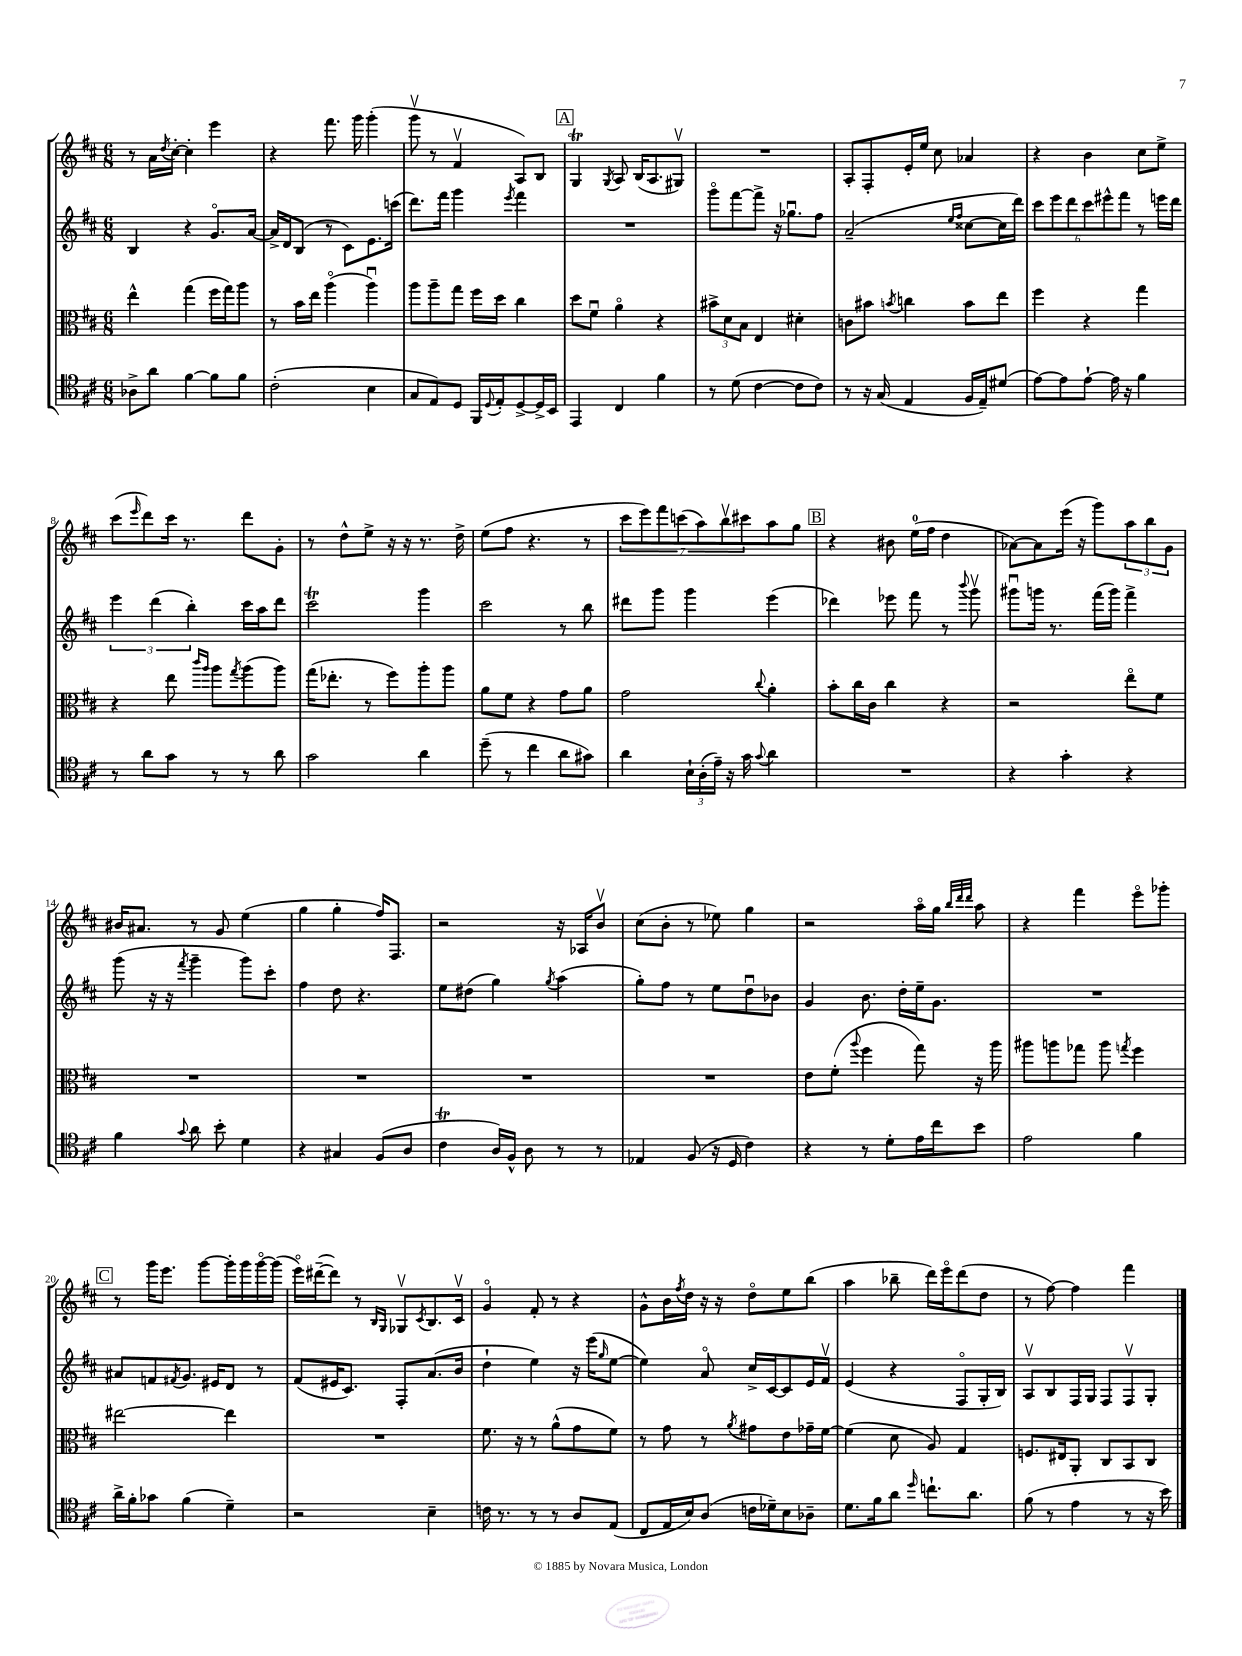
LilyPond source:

<<
\new StaffGroup <<
\new Staff = "s0" {
    \clef treble \key d \major \numericTimeSignature \time 6/8
    r8 a'16 \acciaccatura { d''8 } cis''16~-. cis''4-. e'''4 |
    r4 fis'''8. g'''16 g'''4-.( |
    g'''8\upbow r8 fis'4\upbow a8) b8 |
    \mark \markup { \box "A" } g4\trill \acciaccatura { g8 } a8 b16( a8. gis8\upbow) |
    R2. |
    a8-. fis8-. e'16-. e''16 cis''8 aes'4 |
    r4 b'4 cis''8 e''8-> |
    cis'''8( \grace { e'''16 } d'''8) cis'''16 r8. d'''8 g'8-. |
    r8 d''8-^ e''8-> r16 r16 r8. d''16-> |
    e''8( fis''8 r4. r8 |
    \tuplet 7/4 { cis'''8 e'''8) fis'''8 c'''8( a''8) b''8\upbow cis'''8 } a''8 g''8 |
    \mark \markup { \box "B" } r4 bis'8 e''16-0( fis''16 d''4 |
    aes'8~) aes'8 e'''16( r16 g'''8) \tuplet 3/2 { a''8 b''8 g'8 } |
    bis'16 ais'8. r8 g'8 e''4( |
    g''4 g''4-. fis''16) fis8. |
    r2 r16 aes16 b'8\upbow |
    cis''8( b'8-. r8 ees''8) g''4 |
    r2 a''16\flageolet g''16 \grace { b''32 d'''32 d'''32 } a''8 |
    r4 fis'''4 e'''8\flageolet ges'''8-. |
    \mark \markup { \box "C" } r8 g'''16 e'''8. g'''8~ g'''16-. g'''16 g'''16~\flageolet g'''16( |
    e'''16\flageolet) dis'''16~--( dis'''8) r8 \grace { b16 g16 } ges8\upbow \acciaccatura { cis'8 } b8. cis'16\upbow |
    g'4\flageolet fis'8-. r8 r4 |
    g'8-^ b'16 \acciaccatura { fis''8 } d''16 r16 r16 d''8\flageolet e''8 b''8( |
    a''4 bes''8-- d'''16) e'''16\flageolet d'''8( d''8 |
    r8 fis''8~) fis''4 fis'''4 \bar "|." |
}
\new Staff = "s1" {
    \clef treble \key d \major \numericTimeSignature \time 6/8
    b4 r4 g'8.\flageolet a'16~ |
    a'16-> d'16 b8( r8 cis'8) e'8. c'''16( |
    d'''8.) fis'''16 g'''4 \acciaccatura { e'''8 } fis'''4 |
    \mark \markup { \box "A" } R2. |
    g'''8\flageolet fis'''8~ fis'''8-> r16 ges''8.\downbow fis''8 |
    a'2--( \grace { e''16 fis''16 } cisis''8~ cisis''16 d'''16) |
    \tuplet 6/4 { cis'''8 e'''8 d'''8 cis'''8 eis'''8-^ fis'''8 } r8 e'''16 d'''16 |
    \tuplet 3/2 { e'''4 d'''4( b''4-.) } cis'''16 a''16 d'''8 |
    cis'''2\trill g'''4 |
    cis'''2 r8 b''8 |
    dis'''8 g'''8 g'''4 e'''4( |
    \mark \markup { \box "B" } des'''4) ees'''8 fis'''8 r8 \appoggiatura { b'''8 } g'''8\upbow |
    gis'''8\downbow g'''16 r8. fis'''16( g'''16) fis'''4-> |
    g'''8( r16 r16 \acciaccatura { fis'''8 } g'''4-- g'''8) cis'''8-. |
    fis''4 d''8 r4. |
    e''8 dis''8( g''4) \acciaccatura { g''8 } a''4( |
    g''8-.) fis''8 r8 e''8 d''8\downbow bes'8 |
    g'4 b'8. d''16-. e''16-- g'8. |
    R2. |
    \mark \markup { \box "C" } ais'8 f'8 \acciaccatura { fis'8 } g'8. eis'16 d'8 r8 |
    fis'8( eis'16 cis'8.) fis8-. a'8.( b'16 |
    d''4-! e''4) r16 e'''16( \grace { g''16 } e''8~ |
    e''4) a'8\flageolet cis''16-> cis'16~ cis'8 e'16 fis'16\upbow |
    e'4( r4 fis8\flageolet g16-. b16) |
    a8\upbow b8 fis16 g16 fis8 fis8\upbow g8-. \bar "|." |
}
\new Staff = "s2" {
    \clef alto \key d \major \numericTimeSignature \time 6/8
    e''4-^ g''4( fis''16 g''16) a''8 |
    r8 b'16 e''16 a''4\flageolet( a''4\downbow) |
    a''8 a''8-- g''8 fis''16 d''16 cis''4 |
    \mark \markup { \box "A" } d''8 fis'8\downbow a'4\flageolet r4 |
    \tuplet 3/2 { bis'8-> d'8 b8 } e4 dis'4-. |
    c'8 bis'8 \acciaccatura { b'8 } c''4 b'8 e''8 |
    fis''4 r4 g''4 |
    r4 e''8 \grace { cis'''16 a''16 } a''8 \acciaccatura { g''8 } a''8( a''8) |
    g''16( ees''8.-. r8 fis''8) a''8-. a''8 |
    a'8 fis'8 r4 g'8 a'8 |
    g'2 \appoggiatura { cis''8 } a'4-. |
    \mark \markup { \box "B" } b'8-. cis''16 cis'16 cis''4 r4 |
    r2 e''8\flageolet fis'8 |
    R2. |
    R2. |
    R2. |
    R2. |
    e'8 fis'8-.( \appoggiatura { a''8 } fis''4 g''8) r16 a''16 |
    ais''8 a''8 ges''8 a''8 \acciaccatura { g''8 } fis''4 |
    \mark \markup { \box "C" } eis''2~ eis''4 |
    R2. |
    fis'8. r16 r8 a'8-^( g'8 fis'8) |
    r8 g'8 r8 \acciaccatura { a'8 } gis'8 e'8 ges'16-- fis'16~ |
    fis'4( d'8 a8) g4 |
    f8. eis16 a,8-. cis8 b,8 cis8 \bar "|." |
}
\new Staff = "s3" {
    \clef tenor \key d \major \numericTimeSignature \time 6/8
    aes8-> a'8 fis'4~ fis'8 fis'8 |
    cis'2-.( b4 |
    g8 e8) d8 fis,16 \appoggiatura { d8 } e16-. d8~-> d16-> b,16 |
    \mark \markup { \box "A" } e,4 cis4 fis'4 |
    r8 d'8( cis'4~ cis'8 cis'8) |
    r8 r16 g16( e4 fis16 e16--) dis'8( |
    e'8~) e'8 e'8~-! e'16 r16 fis'4 |
    r8 a'8 g'8 r8 r8 a'8 |
    g'2 a'4 |
    d''8--( r8 cis''4 a'8 gis'8) |
    a'4 \tuplet 3/2 { b16-! a16-.( e'16--) } r16 g'16 \appoggiatura { g'8 } a'4 |
    \mark \markup { \box "B" } R2. |
    r4 g'4-. r4 |
    fis'4 \appoggiatura { g'8 } a'8 b'8-. d'4 |
    r4 gis4 fis8( a8 |
    cis'4\trill a16) fis16-^ a8 r8 r8 |
    ees4 fis8( r16 d16 cis'4) |
    r4 r8 d'8-. e'16 cis''16 b'8 |
    e'2 fis'4 |
    \mark \markup { \box "C" } a'16-> fis'16-. ges'8 fis'4( d'4--) |
    r2 b4-- |
    c'16 r8. r8 r8 a8 e8( |
    cis8 e16 b16) a8( c'16 des'16--) b8 aes8-- |
    d'8. fis'16 a'8 \grace { d''16 } c''8.-! a'8. |
    fis'8( r8 e'4 r8 r16 b'16) \bar "|." |
}
>>
>>
